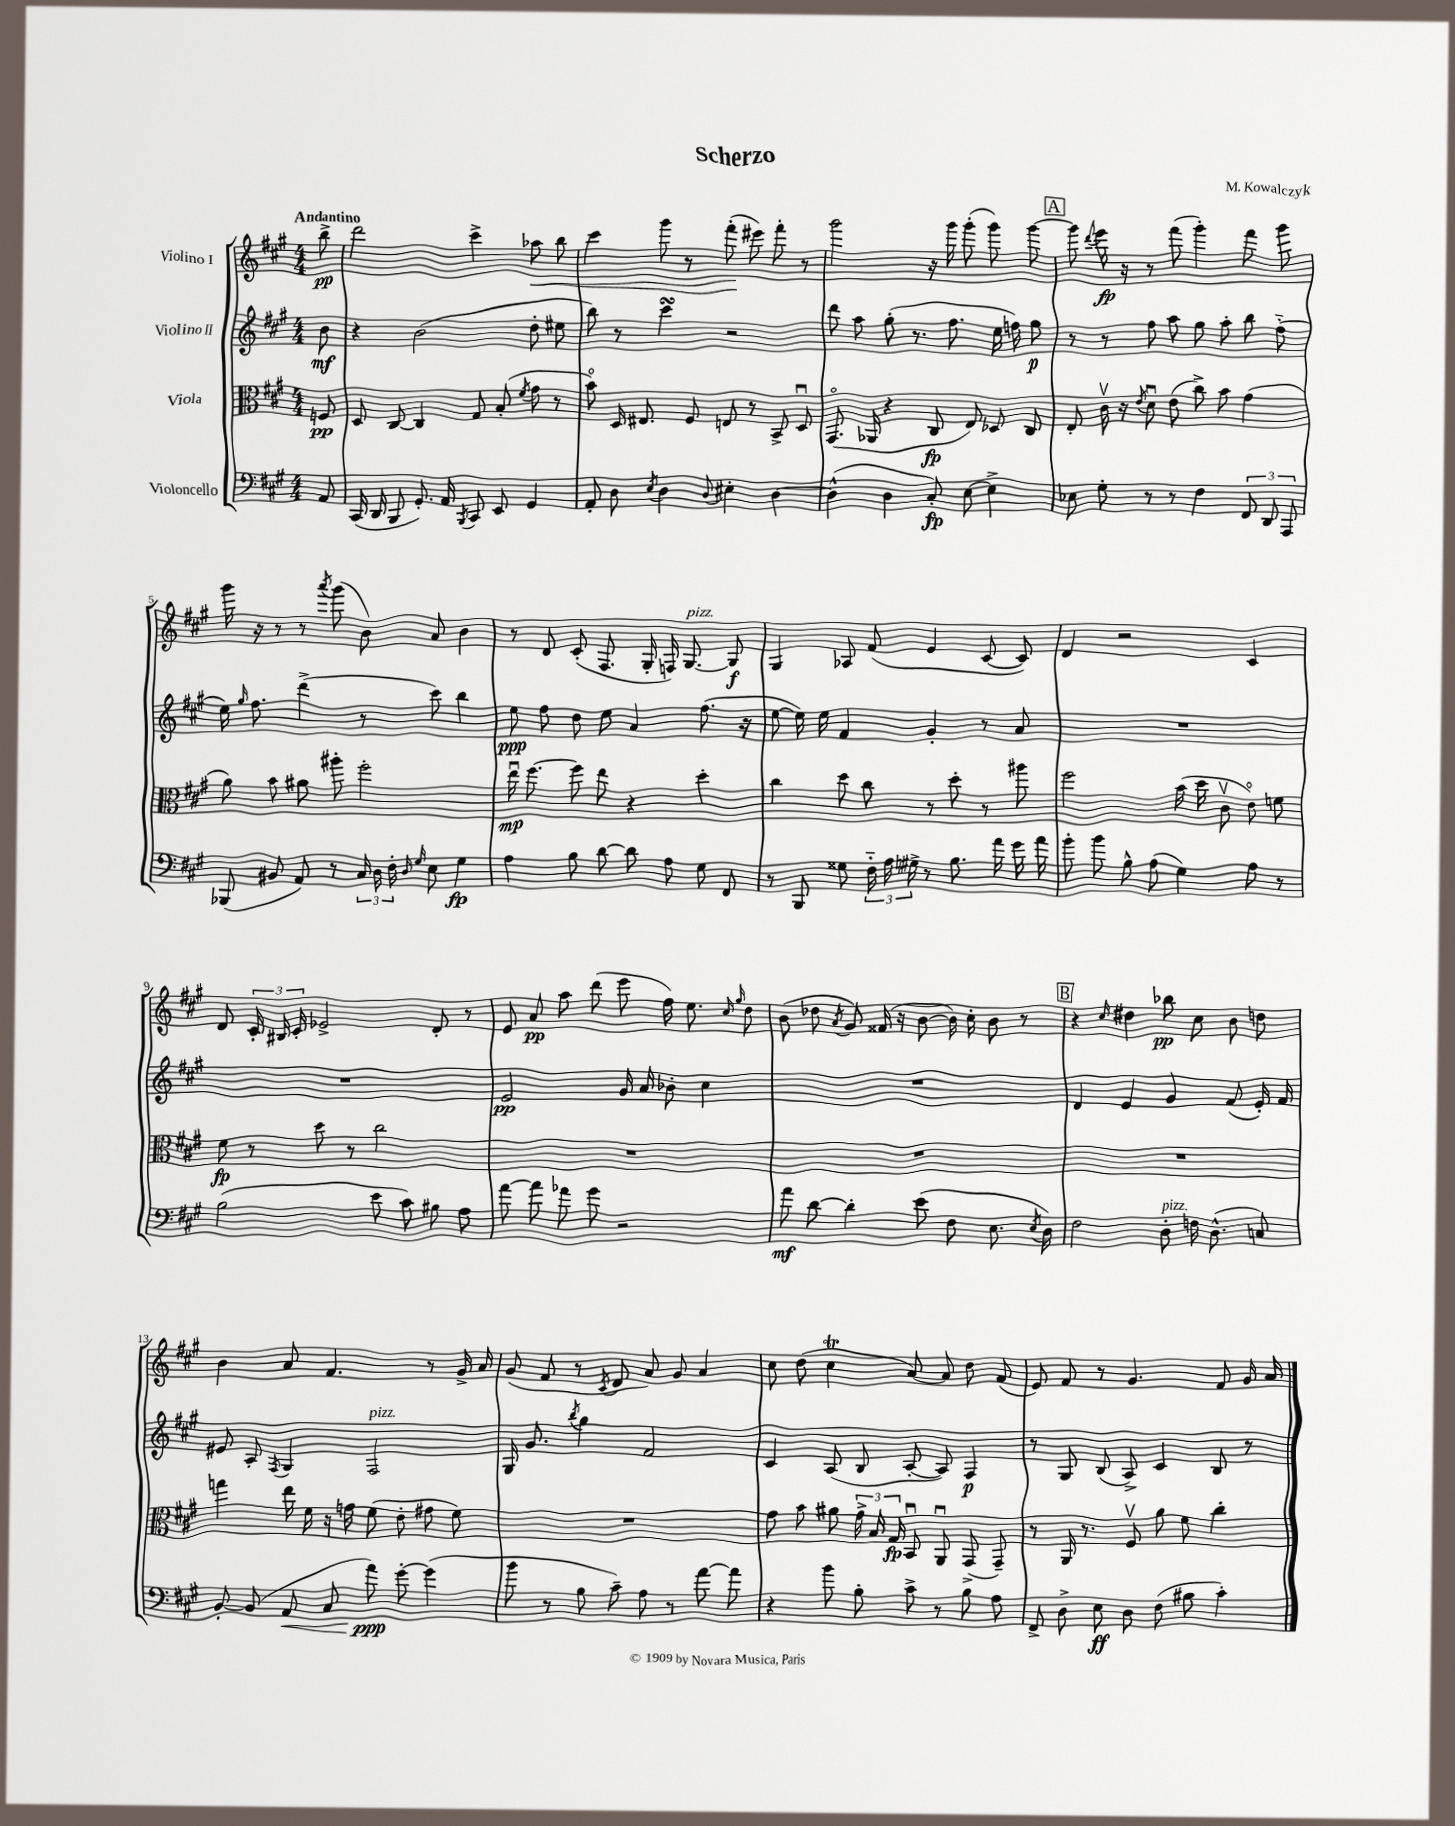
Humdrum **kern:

**kern	**kern	**kern	**kern
*staff4	*staff3	*staff2	*staff1
*clefF4	*clefC3	*clefG2	*clefG2
*k[f#c#g#]	*k[f#c#g#]	*k[f#c#g#]	*k[f#c#g#]
*M4/4	*M4/4	*M4/4	*M4/4
8AA	8F	8b	8bb^
=	=	=	=
(16CC#	8D	4r	2ddd
16DD	.	.	.
8BBB	[8C#	.	.
8.GG#')	4C#]	(2b	.
16AA	.	.	.
8qBBB	.	.	.
8CC#	8G#	.	4ccc#^
8EE	(8B'	.	.
.	8qf#	.	.
4GG#	8g#	8dd'	8aa-
.	8r	8ee#	8bb
=	=	=	=
8AA'	8bo)	8bb)	4ccc#
8D	16D	8r	.
.	8.E#	.	.
8qE	.	.	.
4D	.	4ccc#	8ggg#
.	8F#	.	8r
8qqD	.	.	.
4E#'	8E	2r	(8fff#'
.	8r	.	8eee#)
[4D	8BB^	.	8fff#'
.	8Du	.	8r
=	=	=	=
(4D^^]	(8.GG#o	8ddd	2ggg#
.	.	8aa	.
.	16AA-	.	.
4D	4r	(8gg#'	.
.	.	8.r	.
8C#')	8C#	.	16r
.	.	8.ff#	16ggg#
[8E	8E)	.	(8ggg#'
4E^]	8D-	16ee	8ggg#)
.	.	16ff)	.
.	8C#	8gg#	[8ggg#
=	=	=	=
8E-	8E'	8r	8ggg#]
.	.	.	8qqddd
8G#'	16c#v	8r	16eee
.	16r	.	16r
.	8qe	.	.
8r	8du	8ff#	8r
8r	(8e	8aa	(8fff#
4F#	8cc#^)	8gg#	4ggg#')
.	8b	8aa'	.
12FF#	(4g#	8bb	8fff#
12DD	.	.	.
.	.	(8ff#'~	8ggg#
12AAA	.	.	.
=	=	=	=
(8BBB-	8a)	16ee)	16ggg#
.	.	16qqgg#	.
.	.	8.ff#	16r
8BB#	8b	.	8r
8AA)	8a#	(4ddd^	8r
.	.	.	8qaaa
8r	8aa#'	.	(8ggg#
24C#	2ff#'	8r	8b)
24D	.	.	.
24F#'	.	.	.
16qqD	.	.	.
16qqG#	.	.	.
8E	.	8ccc#)	8a
4G#	.	4bb	4b
=	=	=	=
4A	16eeu	8ee	8r
.	[8.ff#	.	.
.	.	8ff#	8d
8B	8ff#]	8dd	(8c#'
[8d	8ee	8ee	8.F#
8d]	4r	4a	.
.	.	.	16G#'
8A	.	.	16F)
.	.	.	[8.G#
8G#	4dd'	(8.ff#	.
8FF#	.	.	8G#]
.	.	16r	.
=	=	=	=
8r	4cc#	[8ee	4G#
8BBB	.	16ee])	.
.	.	16ee	.
8G##	8dd	4f#	8A-
24F#'~	8cc#	.	(8f#
24A	.	.	.
24G#^	.	.	.
8r	8r	4g#'	4e
8.B	8dd'	.	.
.	8r	8r	[8c#
16a	.	.	.
16g#	8aa#	8a	8c#])
16a	.	.	.
=	=	=	=
8b'	2ff#	1r	4d
8b	.	.	.
8B^^	.	.	2r
(8A	.	.	.
4G#)	(16b	.	.
.	16dd	.	.
.	8c#v	.	.
8A	8eo)	.	4c#
8r	8f	.	.
=	=	=	=
(2B	8f#	1r	8d
.	8r	.	24c#'
.	.	.	24B#
.	.	.	24c#'
.	8dd	.	2e-^
.	8r	.	.
8e	2cc#	.	.
8c#)	.	.	.
8B#	.	.	8d'
8A	.	.	8r
=	=	=	=
[8a	1r	2e	8e
8a]	.	.	8a
8a-	.	.	8aa
8g#	.	.	(8ddd
2r	.	16g#	8eee
.	.	16a	.
.	.	8b-'	16ff#)
.	.	.	8.ee
.	.	4cc#	.
.	.	.	16qqcc#
.	.	.	16qqgg#
.	.	.	8dd
=	=	=	=
8a	1r	1r	(8b
[8d	.	.	8dd-
.	.	.	8qa
4d']	.	.	8g#)
.	.	.	(16f##
.	.	.	16r
(8e	.	.	[8b
8F#	.	.	16b])
.	.	.	16cc#'
8.E	.	.	8b
.	.	.	8r
8qE	.	.	.
16D)	.	.	.
=	=	=	=
2F#	1r	4d	4r
.	.	.	16qqcc#
.	.	4e	4dd#
8D'	.	4g#	8bb-
16F	.	.	8cc#
(8.D^^	.	.	.
.	.	(8f#	8b
8C)	.	16e')	8dd
.	.	16f#	.
=	=	=	=
[8BB'	4gg	8e#	4b
(8BB]	.	8A'	.
.	.	8qF#	.
8AA	16ee	4G#	8a
.	16f#	.	.
8C#	16r	.	4.f#
.	16g	.	.
8a)	(8f#	2F#	.
[8g#'	8e'	.	.
(4g#]	8g#	.	8r
.	8f#)	.	16g#^
.	.	.	16a
=	=	=	=
8b	1r	16G#	(8g#
.	.	8.g#	.
8r	.	.	8f#
.	.	8qbb	.
8B	.	4gg#	8r
.	.	.	8qc#
8c#~)	.	.	8d
8A	.	2f#	8a)
8r	.	.	8g#
[8a	.	.	4a
8a]	.	.	.
=	=	=	=
4r	8g#	4c#	8cc#
.	8b	.	(8dd
8b	8a#	(8A	4cc#
8B'	24g#^	8B	.
.	24B	.	.
.	24G#	.	.
8c#^	8BBu	[8A'	[8a)
8r	8AAu	8A])	8a]
8B	(8GG#^	4F#	8dd
8A	8GG#~)	.	(8f#
=	=	=	=
8FF#^	8r	8r	8e)
8D^	16AA	8G#	8f#
.	8.r	.	.
8E	.	(8B	8r
8D	8F#v	8A^)	4.g#
(8F#	8a	4c#	.
8B#	8f#	.	.
4c#')	4cc#'	8B	8f#
.	.	8r	16g#
.	.	.	16a
==	==	==	==
*-	*-	*-	*-
